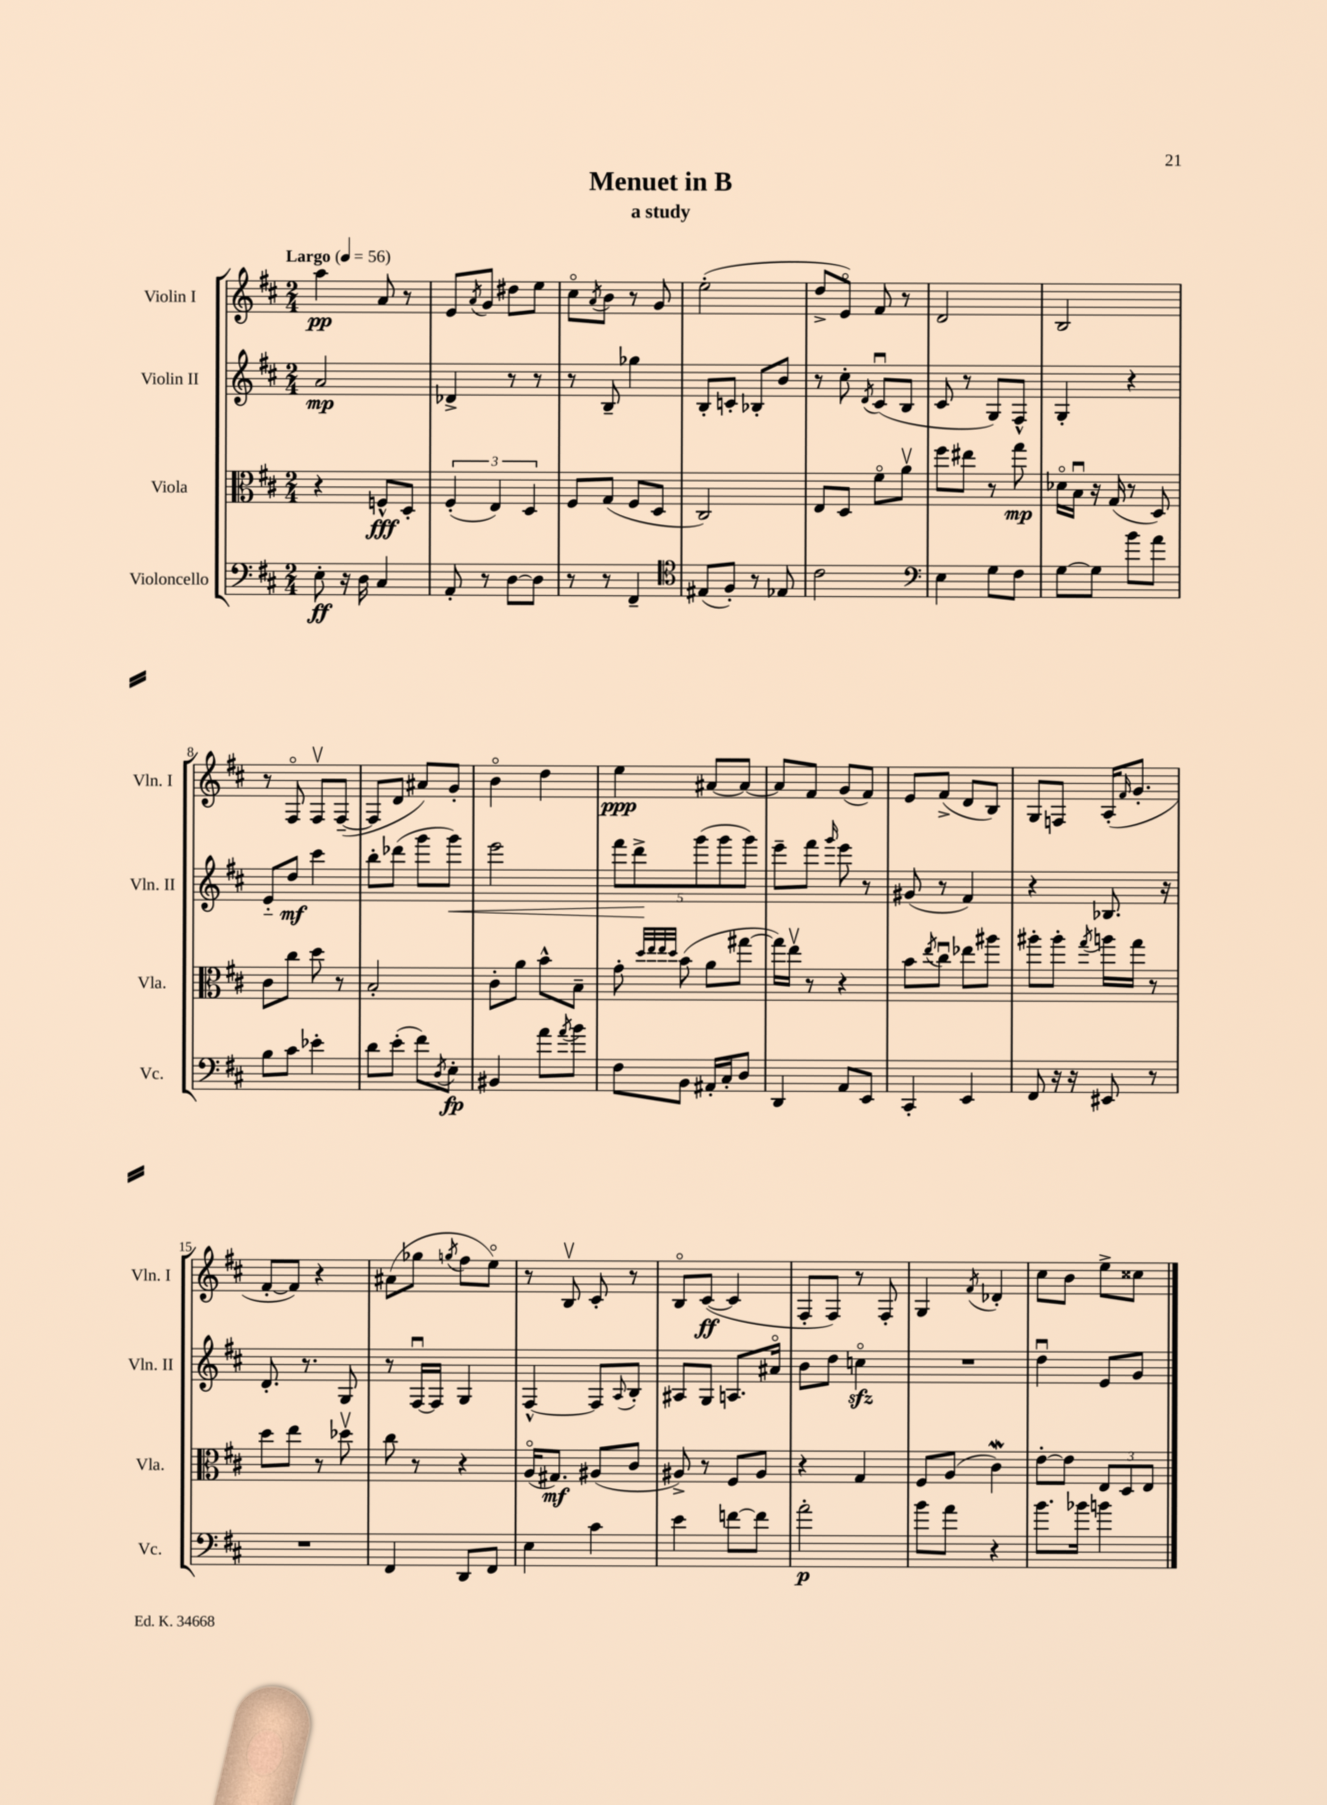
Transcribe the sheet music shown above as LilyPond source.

\header { title = "Menuet in B" subtitle = "a study" }
<<
\new StaffGroup <<
\new Staff = "s0" \with { instrumentName = "Violin I" shortInstrumentName = "Vln. I" } {
    \clef treble \key d \major \numericTimeSignature \time 2/4 \tempo "Largo" 4 = 56
    a''4\pp a'8 r8 |
    e'8 \acciaccatura { a'8 } g'8 dis''8 e''8 |
    cis''8\flageolet \acciaccatura { a'8 } b'8 r8 g'8 |
    e''2-.( |
    d''8-> e'8\flageolet) fis'8 r8 |
    d'2 |
    b2 |
    r8 fis8\flageolet fis8\upbow fis8~--( |
    fis8 d'8 ais'8) g'8-. |
    b'4\flageolet d''4 |
    e''4\ppp ais'8~ ais'8~ |
    ais'8 fis'8 g'8( fis'8) |
    e'8 fis'8->( d'8 b8) |
    g8 f8 a16-.( \grace { fis'16 } g'8.-. |
    fis'8~-. fis'8) r4 |
    ais'8( ges''8 \acciaccatura { g''8 } fis''8 e''8\flageolet) |
    r8 b8\upbow cis'8-. r8 |
    b8\flageolet cis'8~\ff( cis'4 |
    fis8-. fis8) r8 fis8-. |
    g4 \acciaccatura { fis'8 } des'4-. |
    cis''8 b'8 e''8-> cisis''8 \bar "|." |
}
\new Staff = "s1" \with { instrumentName = "Violin II" shortInstrumentName = "Vln. II" } {
    \clef treble \key d \major \numericTimeSignature \time 2/4
    a'2\mp |
    des'4-> r8 r8 |
    r8 b8-- ges''4 |
    b8-. c'8-. bes8-. b'8 |
    r8 cis''8-. \acciaccatura { d'8 } cis'8\downbow( b8 |
    cis'8 r8 g8) fis8-^ |
    g4-. r4 |
    e'8-_ d''8\mf cis'''4 |
    b''8-. des'''8( g'''8 g'''8\<) |
    e'''2 |
    \tuplet 5/4 { fis'''8 d'''8->\! g'''8( g'''8 g'''8) } |
    e'''8-- fis'''8 \grace { g'''16 } e'''8 r8 |
    gis'8( r8 fis'4) |
    r4 bes8. r16 |
    d'8.-. r8. g8 |
    r8 fis16~\downbow fis16 g4 |
    fis4~-^ fis8 \appoggiatura { a8 } b8-. |
    ais8 g8 a8. ais'16\flageolet |
    b'8 d''8 c''4\flageolet\sfz |
    R2 |
    d''4\downbow e'8 g'8 \bar "|." |
}
\new Staff = "s2" \with { instrumentName = "Viola" shortInstrumentName = "Vla." } {
    \clef alto \key d \major \numericTimeSignature \time 2/4
    r4 f8-^\fff d8-. |
    \tuplet 3/2 { fis4-.( e4) d4 } |
    fis8 g8( fis8 d8 |
    cis2) |
    e8 d8 fis'8\flageolet a'8\upbow |
    fis''8 eis''8 r8 g''8\mp |
    des'16\flageolet b16\downbow r16 g16( r8 d8) |
    cis'8 cis''8 d''8 r8 |
    b2-. |
    cis'8-. a'8 b'8-^ b8-- |
    g'8-. \grace { d''32 e''32 e''32 d''32 } b'8( a'8 gis''8~ |
    gis''16) e''16\upbow r8 r4 |
    b'8 \acciaccatura { e''8 } cis''8\downbow ees''8 ais''8 |
    ais''8-. ais''8-. \acciaccatura { g''8 } a''16 g''16 r8 |
    d''8 e''8 r8 des''8\upbow |
    cis''8 r8 r4 |
    a16\flageolet( gis8.\mf) ais8( cis'8 |
    ais8->) r8 fis8 ais8 |
    r4 g4 |
    fis8 a8( cis'4\mordent) |
    e'8~-. e'8 \tuplet 3/2 { e8 d8 e8 } \bar "|." |
}
\new Staff = "s3" \with { instrumentName = "Violoncello" shortInstrumentName = "Vc." } {
    \clef bass \key d \major \numericTimeSignature \time 2/4
    e8-.\ff r16 d16 cis4 |
    a,8-. r8 d8~ d8 |
    r8 r8 fis,4-- |
    \clef tenor eis8( fis8-.) r8 ees8 |
    cis'2 |
    \clef bass e4 g8 fis8 |
    g8~ g8 b'8 a'8 |
    b8 cis'8 ees'4-. |
    d'8 e'8-.( fis'8) \acciaccatura { d8 } e8-.\fp |
    bis,4 a'8 \acciaccatura { a'8 } b'8 |
    fis8 b,8 ais,16-. cis16-. d8 |
    d,4 a,8 e,8 |
    cis,4-. e,4 |
    fis,8 r16 r16 eis,8 r8 |
    R2 |
    fis,4 d,8 fis,8 |
    e4 cis'4 |
    e'4 f'8~ f'8 |
    a'2-.\p |
    b'8 a'8 r4 |
    b'8. bes'16 b'4 \bar "|." |
}
>>
>>
